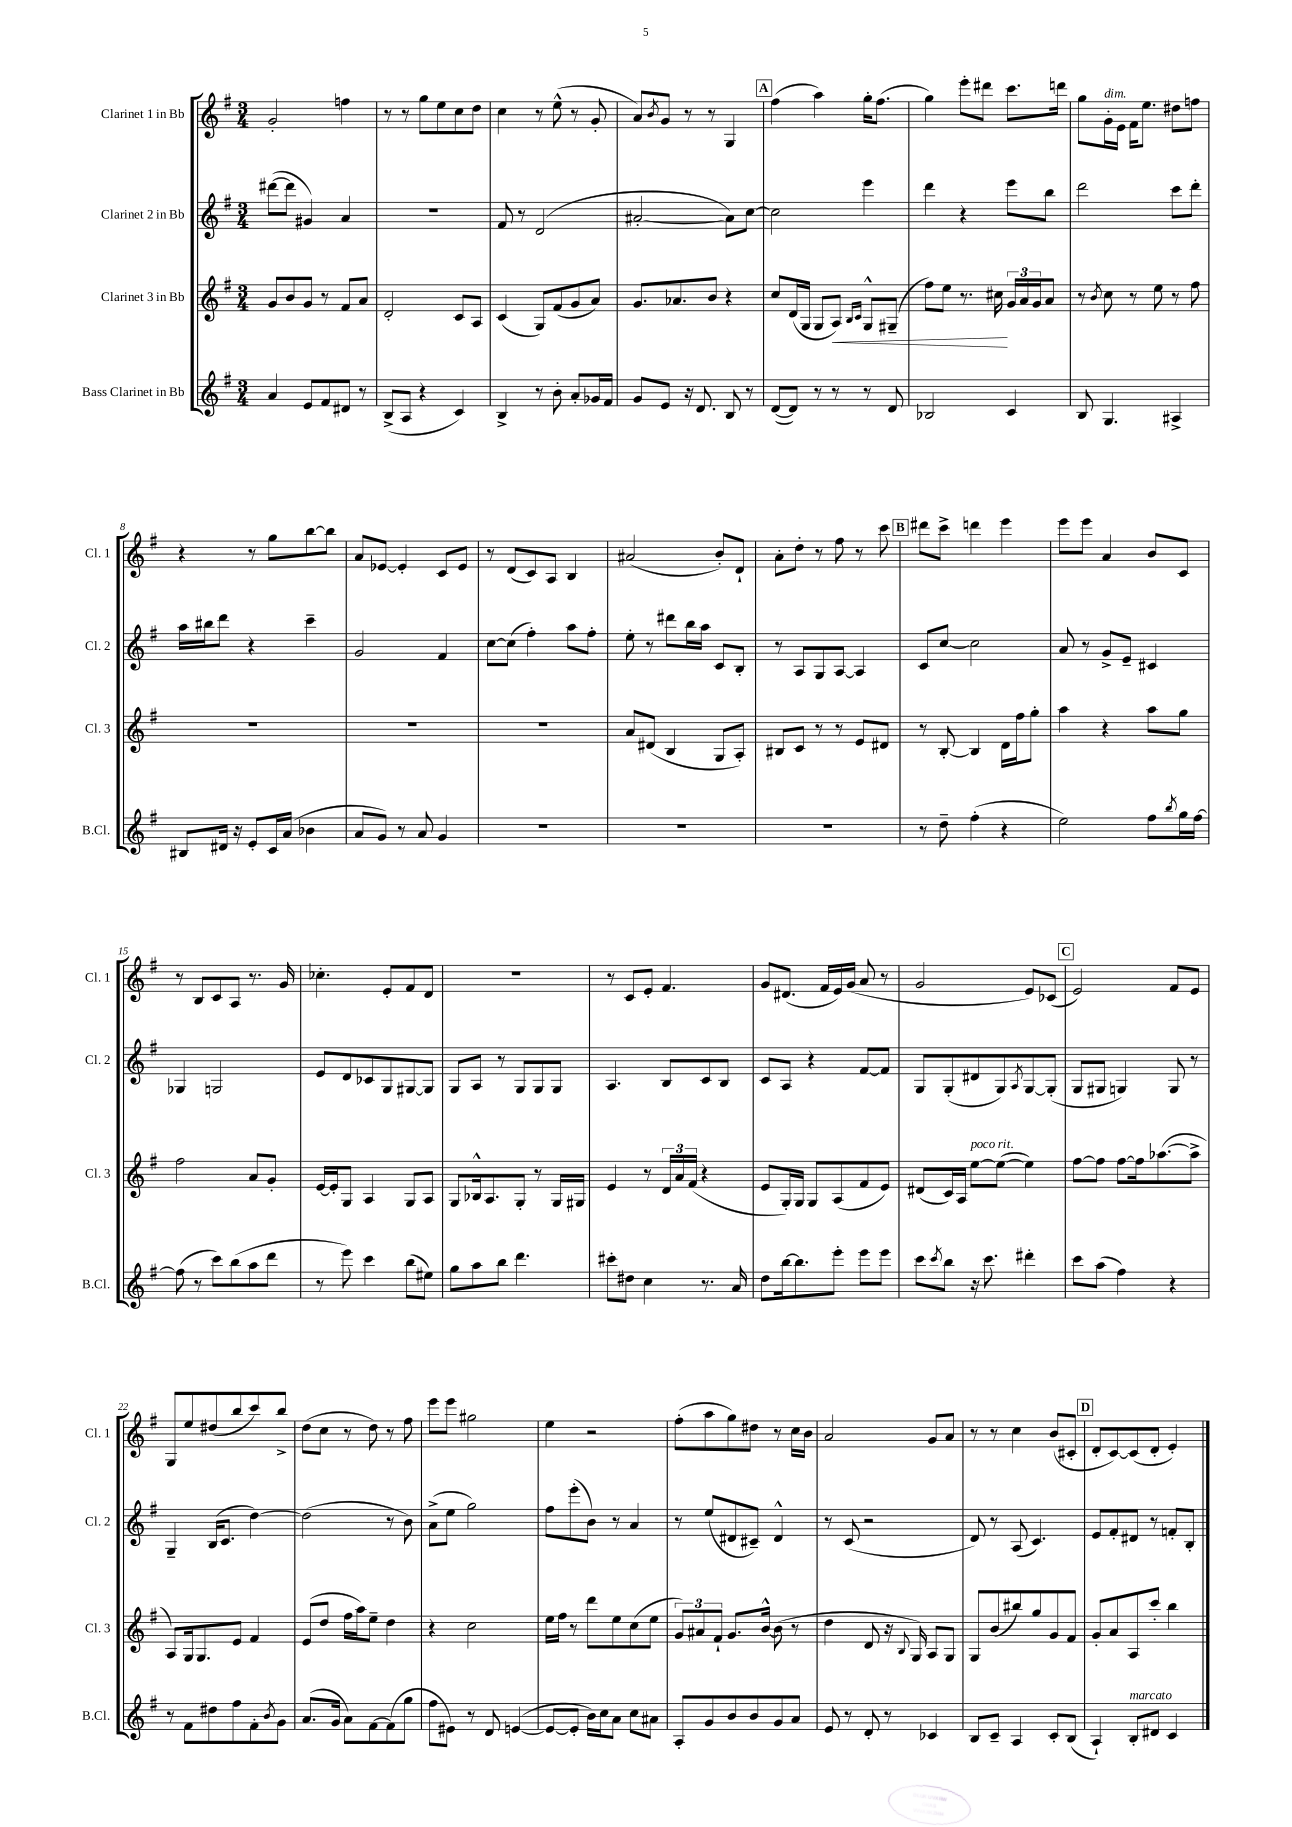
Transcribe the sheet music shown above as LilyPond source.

<<
\new StaffGroup <<
\new Staff = "s0" \with { instrumentName = "Clarinet 1 in Bb" shortInstrumentName = "Cl. 1" } {
    \clef treble \key g \major \numericTimeSignature \time 3/4
    g'2-. f''4 |
    r8 r8 g''8 e''8 c''8 d''8 |
    c''4 r8 e''8-^( r8 g'8-. |
    a'8) \acciaccatura { b'8 } g'8 r8 r8 g4 |
    \mark \markup { \box "A" } fis''4( a''4) g''16-. fis''8.( |
    g''4) e'''8-. dis'''8 c'''8. d'''16 |
    g''8 g'16-.^\markup { \italic "dim." } e'16 fis'16 e''8. dis''8 f''8 |
    r4 r8 g''8 b''8~ b''8 |
    a'8 ees'8~ ees'4-. c'8 ees'8 |
    r8 d'8( c'8) a8 b4 |
    ais'2( b'8-.) d'8-! |
    a'8-. d''8-. r8 fis''8 r8 c'''8 |
    \mark \markup { \box "B" } dis'''8 c'''8-> d'''4 e'''4 |
    e'''8 e'''8 a'4 b'8 c'8 |
    r8 b8 c'8 a8 r8. g'16 |
    ces''4.-. e'8-. fis'8 d'8 |
    R2. |
    r8 c'8 e'8-. fis'4. |
    g'8 dis'8.( fis'16 e'16) g'16( a'8 r8 |
    g'2 e'8) ces'8( |
    \mark \markup { \box "C" } e'2) fis'8 e'8 |
    g8 e''8 dis''8( b''8 c'''8) b''8-> |
    d''8( c''8 r8 d''8) r8 fis''8 |
    e'''8 e'''8 gis''2 |
    e''4 r2 |
    fis''8-.( a''8 g''8) dis''8 r8 c''16 b'16 |
    a'2 g'8 a'8 |
    r8 r8 c''4 b'8( cis'8-. |
    \mark \markup { \box "D" } d'8-. c'8~) c'8( d'8-. e'4-.) \bar "|." |
}
\new Staff = "s1" \with { instrumentName = "Clarinet 2 in Bb" shortInstrumentName = "Cl. 2" } {
    \clef treble \key g \major \numericTimeSignature \time 3/4
    dis'''8~( dis'''8 gis'4) a'4 |
    R2. |
    fis'8 r8 d'2( |
    ais'2~-. ais'8) c''8~ |
    \mark \markup { \box "A" } c''2 e'''4 |
    d'''4 r4 e'''8 b''8 |
    d'''2 c'''8 d'''8-. |
    a''16 bis''16 d'''8 r4 c'''4-- |
    g'2 fis'4 |
    c''8~ c''8( fis''4-.) a''8 fis''8-. |
    e''8-. r8 dis'''8 b''16 a''16 c'8 b8-. |
    r8 a8 g8 a8~ a4 |
    \mark \markup { \box "B" } c'8 c''8~ c''2 |
    a'8 r8 g'8-> e'8-- cis'4 |
    ges4 g2 |
    e'8 d'8 ces'8 g8 gis8~ gis8 |
    g8 a8 r8 g8 g8 g8 |
    a4. b8 c'8 b8 |
    c'8 a8 r4 fis'8~ fis'8 |
    g8 g8-.( dis'8 g8) \acciaccatura { a8 } g8~ g8-.( |
    \mark \markup { \box "C" } g8 gis8 g4) g8 r8 |
    g4-- b16( c'8. d''4~) |
    d''2( r8 b'8) |
    a'8->( e''8 g''2) |
    fis''8 e'''8-.( b'8) r8 a'4 |
    r8 e''8( dis'8 cis'8--) dis'4-^ |
    r8 c'8( r2 |
    d'8) r8 a8( c'4.) |
    \mark \markup { \box "D" } e'8 fis'8-. dis'8 r8 f'8-. b8-. \bar "|." |
}
\new Staff = "s2" \with { instrumentName = "Clarinet 3 in Bb" shortInstrumentName = "Cl. 3" } {
    \clef treble \key g \major \numericTimeSignature \time 3/4
    g'8 b'8 g'8 r8 fis'8 a'8 |
    d'2-. c'8 a8 |
    c'4( g8) fis'8( g'8 a'8) |
    g'8. aes'8. b'8 r4 |
    \mark \markup { \box "A" } c''8 d'16( g16 g8 a8\<) \grace { b16 c'16 } g8-^ gis8--( |
    fis''8) e''8 r8. cis''16\! \tuplet 3/2 { g'16 a'16 g'16 } a'8 |
    r8 \acciaccatura { b'8 } c''8 r8 e''8 r8 fis''8 |
    R2. |
    R2. |
    R2. |
    a'8 dis'8( b4 g8 a8-.) |
    bis8 c'8 r8 r8 e'8 dis'8 |
    \mark \markup { \box "B" } r8 b8~-. b4 d'16 fis''16 g''8-. |
    a''4 r4 a''8 g''8 |
    fis''2 a'8 g'8-. |
    e'16~ e'16-. g8 a4 g8 a8 |
    g8 bes16-^ a8. g8-. r8 g16 gis16 |
    e'4 r8 \tuplet 3/2 { d'16 a'16 fis'16( } r4 |
    e'8 g16-.) g16 g8 a8( fis'8 e'8) |
    dis'8( c'16) a16 e''8~^\markup { \italic "poco rit." } e''8~( e''4) |
    \mark \markup { \box "C" } fis''8~ fis''8 fis''8~ fis''16 aes''8.~( aes''8-> |
    a8) g16 g8. e'8 fis'4 |
    e'8( d''8 fis''16 a''16) e''8-- d''4 |
    r4 c''2 |
    e''16 fis''16 r8 d'''8 e''8 c''8( e''8 |
    \tuplet 3/2 { g'8) ais'8 fis'8-! } g'8. b'16~-^ b'8( r8 |
    d''4 d'8 r16 \appoggiatura { b8 } g16) a8 g8 |
    g8 b'8( bis''8) g''8 g'8 fis'8 |
    \mark \markup { \box "D" } g'8-. a'8 a8 c'''8-. b''4 \bar "|." |
}
\new Staff = "s3" \with { instrumentName = "Bass Clarinet in Bb" shortInstrumentName = "B.Cl." } {
    \clef treble \key g \major \numericTimeSignature \time 3/4
    a'4 e'8 fis'8 dis'8 r8 |
    b8->( a8 r4 c'4) |
    b4-> r8 b'8-. a'8-. ges'16 fis'16 |
    g'8 e'8 r16 d'8. b8 r8 |
    \mark \markup { \box "A" } d'8~( d'8) r8 r8 r8 d'8 |
    bes2 c'4 |
    b8 g4. ais4-> |
    bis8 dis'16 r16 e'8-. c'16 a'16( bes'4 |
    a'8 g'8) r8 a'8 g'4 |
    R2. |
    R2. |
    R2. |
    \mark \markup { \box "B" } r8 d''8-- fis''4-.( r4 |
    e''2) fis''8 \acciaccatura { b''8 } g''16 fis''16~ |
    fis''8( r8 c'''8) b''8( a''8 d'''8 |
    r8 e'''8) c'''4 b''8( eis''8) |
    g''8 a''8 b''8 d'''4. |
    cis'''8-. dis''8 c''4 r8. a'16 |
    d''8 b''16~ b''8. e'''8-. e'''8 e'''8 |
    c'''8 \acciaccatura { c'''8 } b''8 r16 c'''8. dis'''4-. |
    \mark \markup { \box "C" } c'''8 a''8( fis''4) r4 |
    r8 fis'8 dis''8 fis''8 fis'8-. \acciaccatura { b'8 } g'8 |
    a'8.( g'16 a'8) fis'8~ fis'8( g''8 |
    fis''8 eis'8) r8 d'8 e'4~( |
    e'8~ e'8-. b'16) c''16 a'8 c''8 ais'8 |
    a8-. g'8 b'8 b'8 g'8 a'8 |
    e'8 r8 d'8-. r8 ces'4 |
    b8 c'8-- a4 c'8-. b8( |
    \mark \markup { \box "D" } a4-!) b8-.^\markup { \italic "marcato" } dis'8 c'4 \bar "|." |
}
>>
>>
